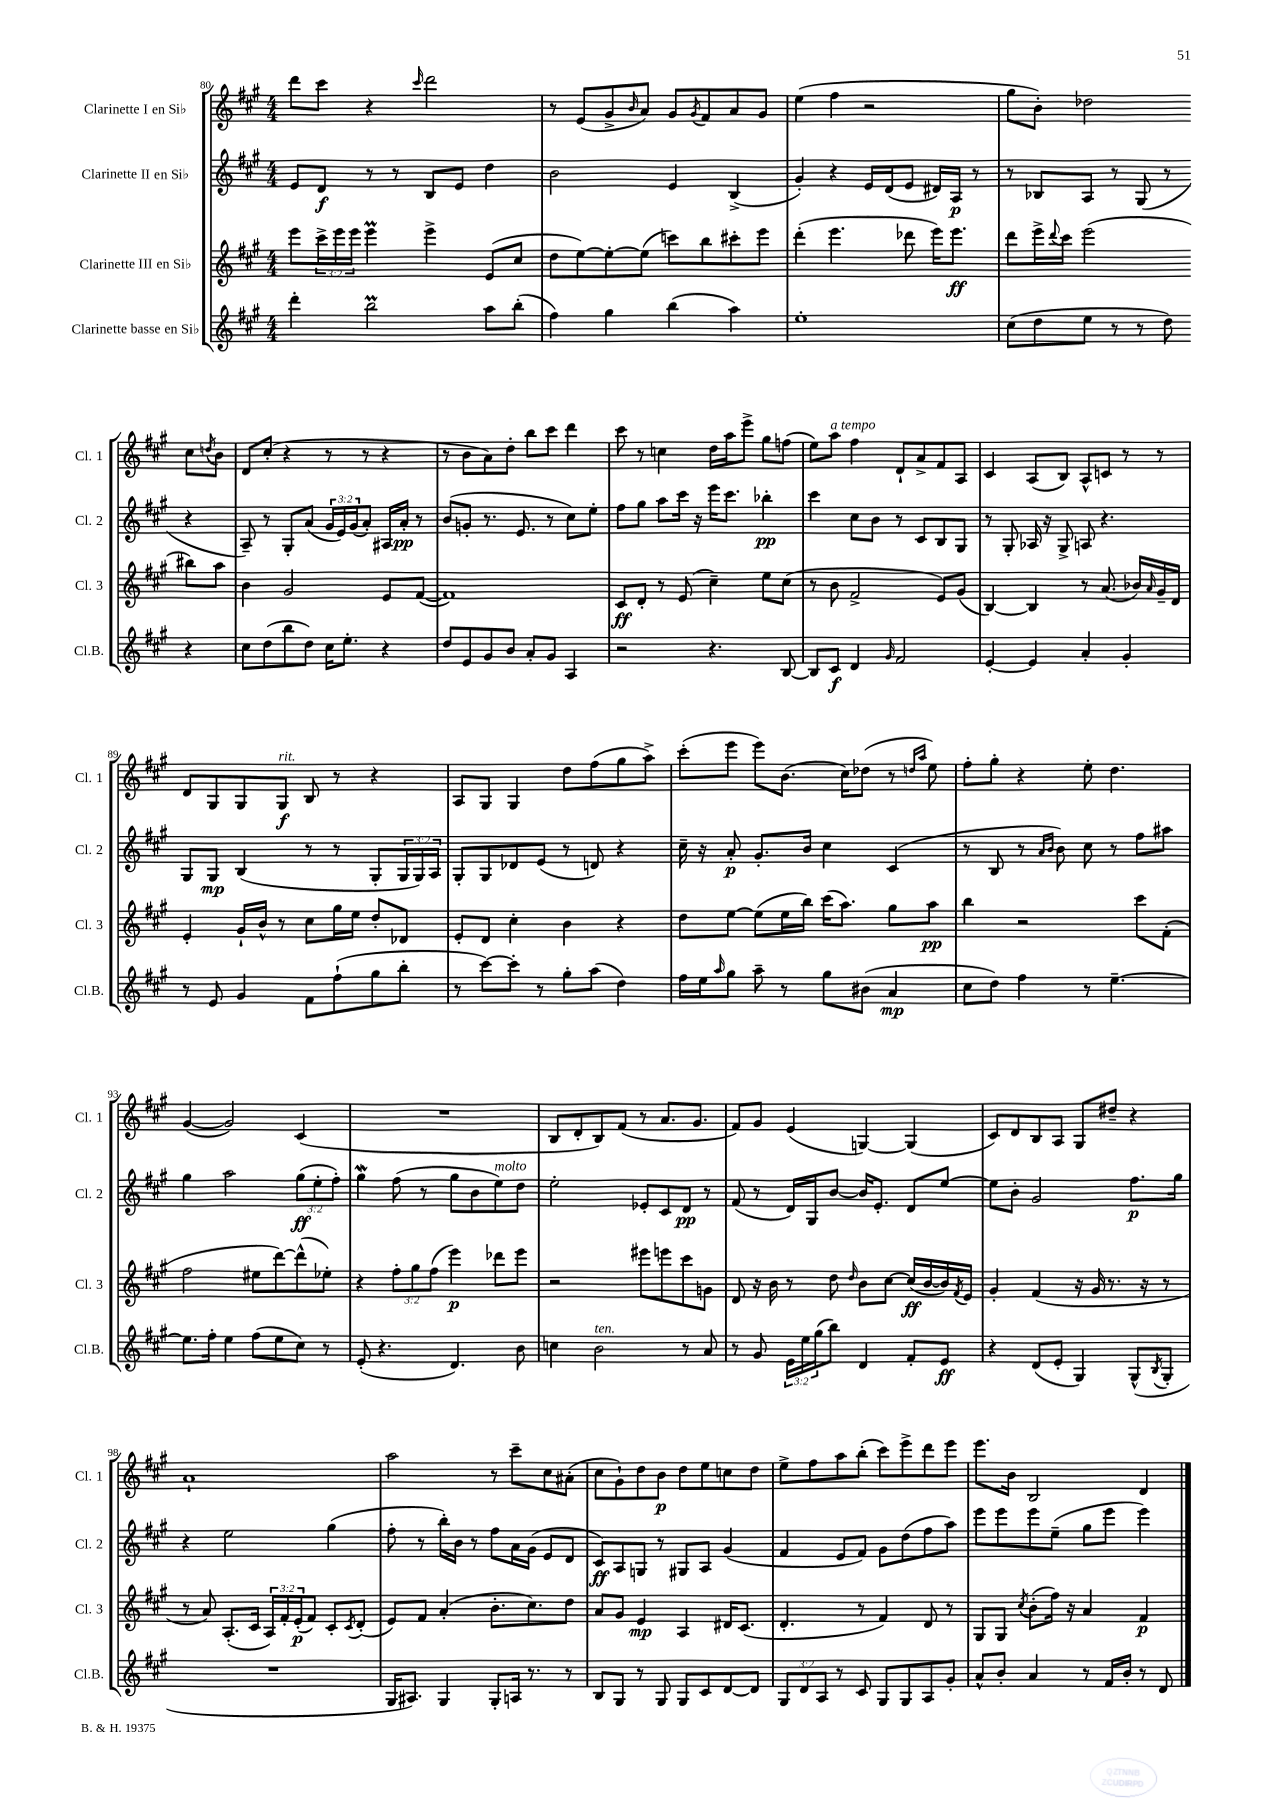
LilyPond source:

<<
\new StaffGroup <<
\new Staff = "s0" \with { instrumentName = "Clarinette I en Sib" shortInstrumentName = "Cl. 1" } {
    \clef treble \key a \major \numericTimeSignature \time 4/4
    d'''8 cis'''8 r4 \grace { cis'''16 } d'''2 |
    r8 e'8( gis'8-> \grace { b'16 } a'8) gis'8 \acciaccatura { gis'8 } fis'8 a'8 gis'8 |
    e''4( fis''4 r2 |
    gis''8 b'8-.) des''2 cis''8 \acciaccatura { d''8 } b'8 |
    d'8 cis''8-.( r4 r8 r8 r4 |
    r8 b'8 a'8) d''8-. b''8 cis'''8 d'''4 |
    cis'''8 r8 c''4 d''16 a''16 e'''8-> gis''8 f''8( |
    e''8) a''8^\markup { \italic "a tempo" } fis''4 d'8-! a'8-> fis'8 a8 |
    cis'4 a8( b8) a8-^ c'8 r8 r8 |
    d'8 gis8 gis8 gis8\f^\markup { \italic "rit." } b8 r8 r4 |
    a8 gis8 gis4 d''8 fis''8( gis''8 a''8->) |
    cis'''8-.( e'''8 e'''8) b'8.( cis''16) des''8( r8 \grace { d''16 a''16 } e''8) |
    fis''8-. gis''8-. r4 e''8-. d''4. |
    gis'4~( gis'2) cis'4( |
    R1 |
    b8 d'8-. b8) fis'8( r8 a'8. gis'8. |
    fis'8) gis'8 e'4( g4~) g4( |
    cis'8) d'8 b8 a8 gis8 dis''8-- r4 |
    a'1-! |
    a''2 r8 cis'''8-- cis''8 ais'8-.( |
    cis''8 gis'8-!) d''8 b'8\p d''8 e''8 c''8 d''8 |
    e''8-> fis''8 a''8 b''8-.( cis'''8) e'''8-> d'''8 e'''8 |
    e'''8. b'16 b2 d'4 \bar "|." |
}
\new Staff = "s1" \with { instrumentName = "Clarinette II en Sib" shortInstrumentName = "Cl. 2" } {
    \clef treble \key a \major \numericTimeSignature \time 4/4 \override Staff.TupletNumber.text = #tuplet-number::calc-fraction-text
    e'8 d'8\f r8 r8 b8 e'8 d''4 |
    b'2 e'4 b4->( |
    gis'4-.) r4 e'16 d'16( e'8 dis'16) a16\p r8 |
    r8 bes8 a8 r8 gis8( r8 r4 |
    a8--) r8 gis8-. a'8( \tuplet 3/2 { gis'16 e'16) gis'16( } a'8-.) ais16 a'16-.\pp r8 |
    b'8( g'8-. r8. e'8. r8 cis''8) e''8-. |
    fis''8 gis''8 a''8 cis'''16 r16 e'''16 cis'''8. bes''4-.\pp |
    cis'''4 cis''8 b'8 r8 cis'8 b8 gis8 |
    r8 gis8-. aes16 r16 gis8-> a8 r4. |
    gis8 gis8\mp b4( r8 r8 gis8-. \tuplet 3/2 { gis16 gis16) a16 } |
    gis8-. gis8 des'8 e'8( r8 d'8) r4 |
    cis''16-- r16 a'8-.\p gis'8.-. b'16 cis''4 cis'4( |
    r8 b8 r8 \grace { a'16 b'16 } b'8) cis''8 r8 fis''8 ais''8 |
    gis''4 a''2 \tuplet 3/2 { gis''8\ff( e''8-. fis''8-.) } |
    gis''4\mordent fis''8( r8 gis''8 b'8 e''8^\markup { \italic "molto" }) d''8 |
    e''2-. ees'8-. cis'8 d'8\pp r8 |
    fis'8( r8 d'16) gis16 b'8~ b'16 e'8.-. d'8 e''8~ |
    e''8 b'8-. gis'2 fis''8.\p gis''16 |
    r4 e''2 gis''4( |
    fis''8-. r8 b''16-.) b'16 r8 fis''8 a'16 gis'16( e'8 d'8 |
    cis'8\ff) a8 g8 r8 gis8 a8 gis'4( |
    fis'4 e'8 fis'8) gis'8 d''8( fis''8 a''8) |
    e'''8 e'''8 e'''8 e''8--( gis''8 e'''8 e'''4) \bar "|." |
}
\new Staff = "s2" \with { instrumentName = "Clarinette III en Sib" shortInstrumentName = "Cl. 3" } {
    \clef treble \key a \major \numericTimeSignature \time 4/4 \override Staff.TupletNumber.text = #tuplet-number::calc-fraction-text
    e'''8 \tuplet 3/2 { cis'''16-> e'''16 e'''16 } e'''4\prall e'''4-> e'8( cis''8 |
    d''8 e''8~) e''8~-. e''8( c'''8) b''8 cis'''8-. e'''8 |
    d'''4-.( e'''4. des'''8 e'''16) e'''8.\ff |
    d'''8 e'''16-> \appoggiatura { d'''8 } cis'''16 e'''2( bis''8) a''8 |
    b'4 gis'2 e'8 fis'8~( |
    fis'1) |
    cis'8\ff d'8-. r8 e'8( cis''4--) e''8 cis''8( |
    r8 b'8 fis'2-> e'8) gis'8( |
    b4~) b4 r8 a'8.( bes'16) \grace { a'16 } gis'16-- d'16 |
    e'4-. gis'16-! b'16-^ r8 cis''8 gis''16 e''16 d''8-. des'8 |
    e'8-. d'8 cis''4-. b'4 r4 |
    d''8 e''8~ e''8( e''16 b''16) cis'''16( a''8.) gis''8 a''8\pp |
    b''4 r2 cis'''8 fis'8-.( |
    fis''2 eis''8 d'''8~) d'''8-^( ees''8-.) |
    r4 \tuplet 3/2 { fis''8-. gis''8 fis''8( } e'''4\p) des'''8 e'''8 |
    r2 eis'''8 e'''8 cis'''8 g'8 |
    d'8 r16 b'16 r8 d''8 \grace { d''16 } b'8 cis''8~ cis''16\ff( b'16~ b'16) \acciaccatura { fis'8 } e'16 |
    gis'4-. fis'4( r16 gis'16 r8. r16 r8 |
    r8 a'8) a8.-.( cis'16 \tuplet 3/2 { a16) fis'16-. e'16-.\p( } fis'8) cis'8-. \acciaccatura { cis'8 } d'8-.( |
    e'8) fis'8 a'4-.( b'8.-. cis''8.) d''8 |
    a'8 gis'8 e'4\mp a4 dis'16 cis'8.( |
    d'4.-. r8 fis'4) d'8 r8 |
    gis8 gis8 \acciaccatura { cis''8 } b'8-.( fis''16) r16 a'4 fis'4\p \bar "|." |
}
\new Staff = "s3" \with { instrumentName = "Clarinette basse en Sib" shortInstrumentName = "Cl.B." } {
    \clef treble \key a \major \numericTimeSignature \time 4/4 \override Staff.TupletNumber.text = #tuplet-number::calc-fraction-text
    d'''4-. b''2\prall a''8 b''8-.( |
    fis''4) gis''4 b''4( a''4) |
    e''1-. |
    cis''8( d''8 e''8 r8 r8 d''8) r4 |
    cis''8 d''8( b''8 d''8) cis''16 e''8.-. r4 |
    d''8 e'8 gis'8 b'8 a'8-. gis'8 a4 |
    r2 r4. b8~ |
    b8 cis'8\f d'4 \grace { gis'16 } fis'2 |
    e'4~-. e'4 a'4-. gis'4-. |
    r8 e'8 gis'4 fis'8 fis''8-!( gis''8 b''8-. |
    r8 cis'''8~) cis'''8-. r8 gis''8-. a''8( d''4) |
    fis''16 e''16 \grace { a''16 } gis''8 a''8-- r8 gis''8 bis'8( a'4\mp |
    cis''8 d''8) fis''4 r8 e''4.~-- |
    e''8. fis''16-. e''4 fis''8( e''8 cis''8) r8 |
    e'8-.( r4. d'4.) b'8 |
    c''4 b'2^\markup { \italic "ten." } r8 a'8 |
    r8 gis'8 \tuplet 3/2 { e'16 e''16 gis''16( } b''8) d'4 fis'8-. e'8\ff |
    r4 d'8( e'8-. gis4) gis8-^( \acciaccatura { b8 } gis8-. |
    R1 |
    gis16 ais8.) gis4 gis8-. a16 r8. r8 |
    b8 gis8 r8 gis8 gis8 cis'8 d'8~ d'8 |
    \tuplet 3/2 { gis8 d'8 a8 } r8 cis'8 gis8 gis8 a8 gis'8-. |
    a'8-^ b'8-. a'4 r8 fis'16 b'16-. r8 d'8 \bar "|." |
}
>>
>>
\layout { \context { \Score currentBarNumber = #80 } }
